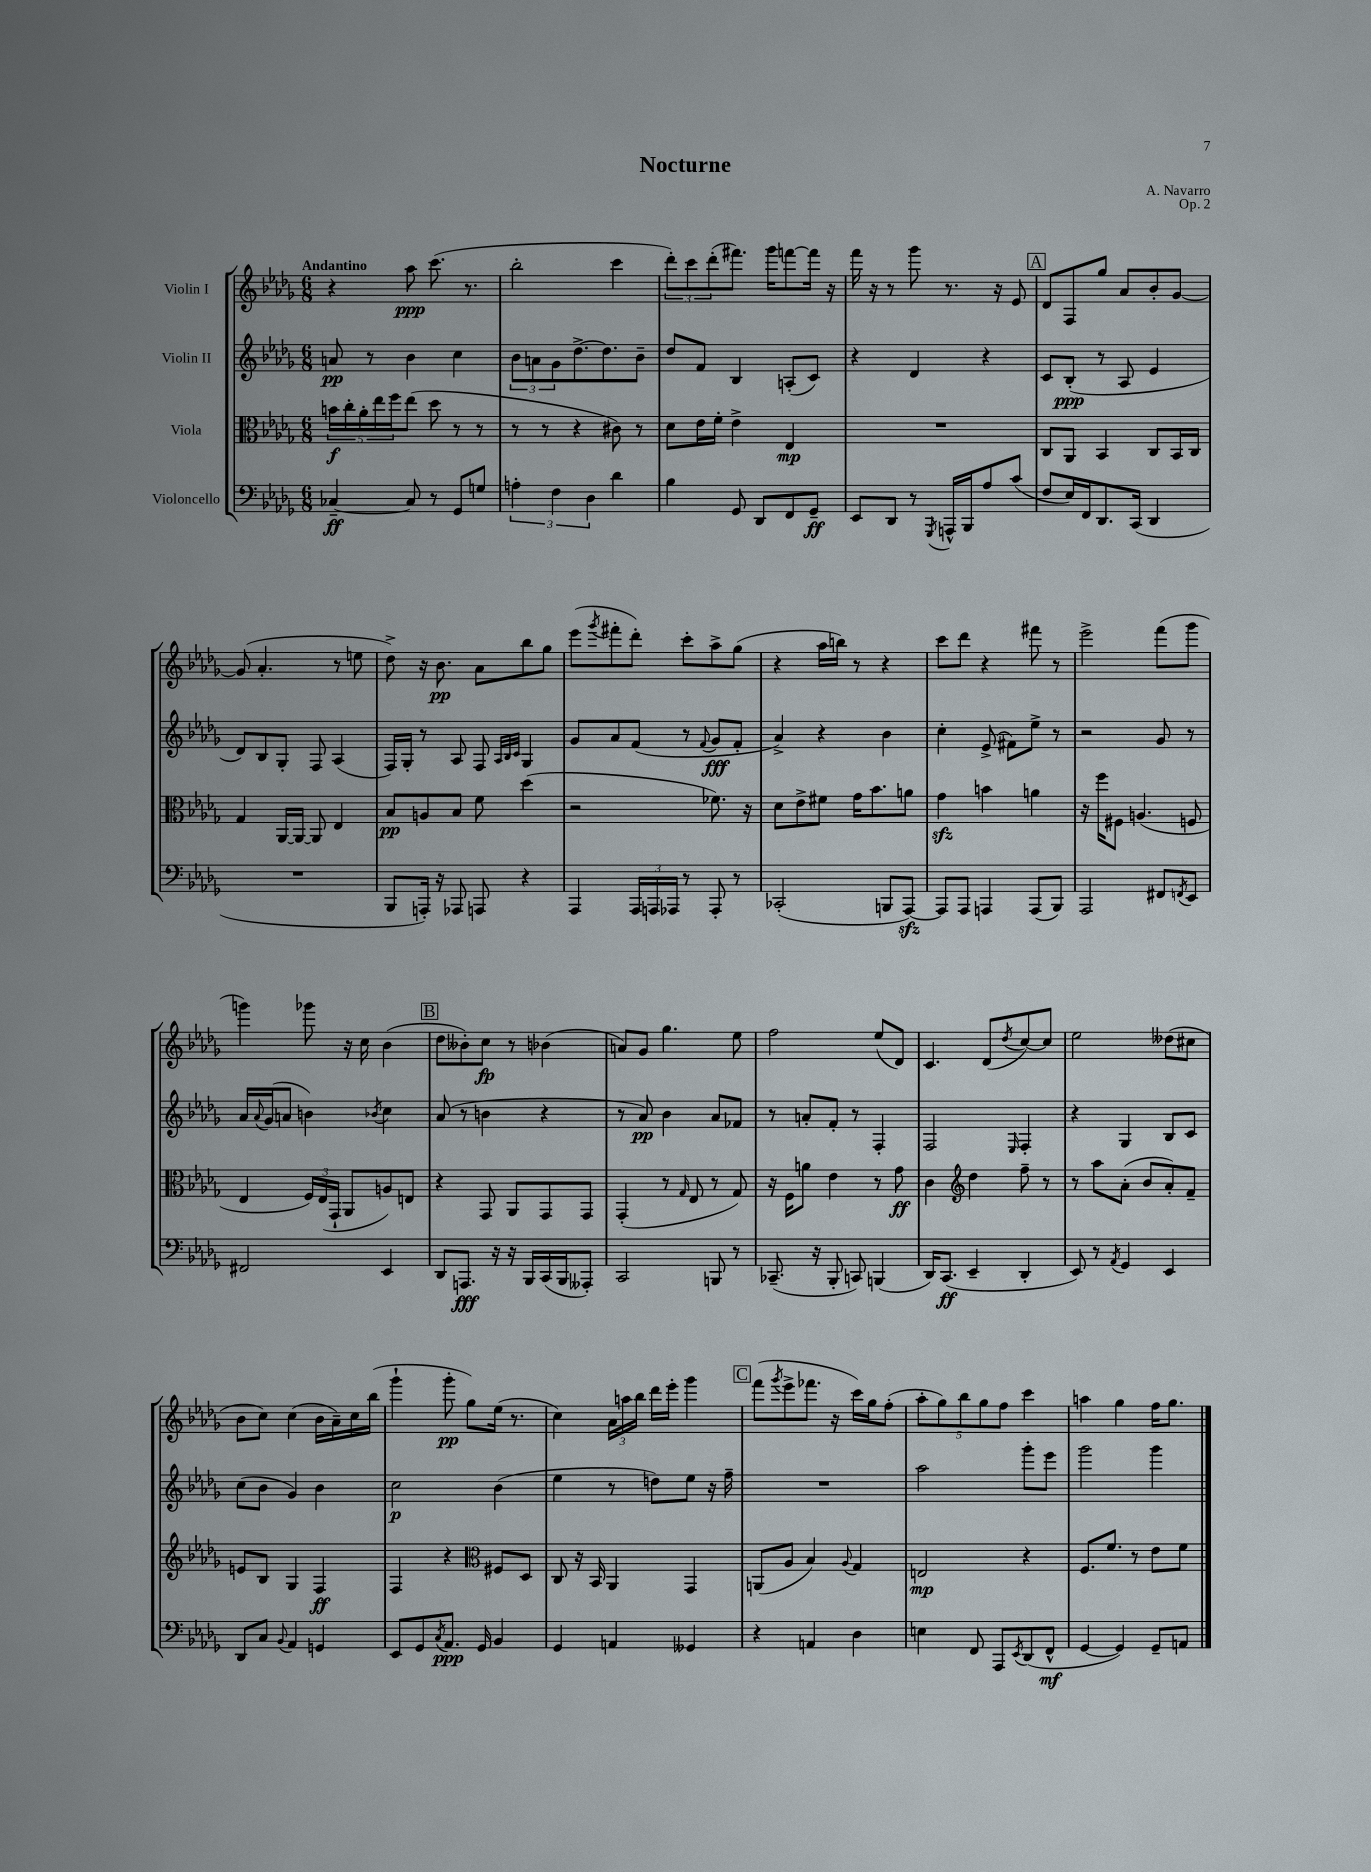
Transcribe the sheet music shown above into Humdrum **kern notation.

**kern	**kern	**kern	**kern
*staff4	*staff3	*staff2	*staff1
*clefF4	*clefC3	*clefG2	*clefG2
*k[b-e-a-d-g-]	*k[b-e-a-d-g-]	*k[b-e-a-d-g-]	*k[b-e-a-d-g-]
*M6/8	*M6/8	*M6/8	*M6/8
[4C-~/	20b\LL	8a/	4r
.	20cc'\	.	.
.	20a-'\	.	.
.	.	8r	.
.	20ee-\	.	.
.	20ff\J	.	.
8C-/]	(8ee-\J	4b-\	8aa-\
8r	8dd-\	.	(8.ccc\
8GG-/L	8r	4cc\	.
.	.	.	8.r
8G/J	8r	.	.
=	=	=	=
6A'\	8r	12b-\L	2bb-'\
.	.	12a\	.
.	8r	.	.
6F\	.	12g-\	.
.	4r	[8.dd-^\	.
6D-\	.	.	.
.	.	8.dd-\]	.
4d-\	8c#\)	.	4ccc\
.	8r	8b-~\J	.
=	=	=	=
4B-\	8d-\L	8dd-/L	12ddd-'\L)
.	.	.	12ccc\
.	16e-\L	8f/J	.
.	.	.	(12ddd-'\
.	16f'\JJ	.	.
8GG-/	4e-^\	4B-/	8.fff#\J)
8DD-/L	.	.	.
.	.	.	16ggg-\LK
8FF/	4E-/	(8A'/L	[8fff\
8GG-~/J	.	8c/J)	16fff\]Jk
.	.	.	16r
=	=	=	=
8EE-/L	2.r	4r	16fff\
.	.	.	16r
8DD-/J	.	.	8r
8r	.	4d-/	8ggg-\
8qGGG-/	.	.	.
16AAA^^/LL	.	.	8.r
16BBB-/J	.	.	.
8A-/	.	4r	.
.	.	.	16r
(8c/J	.	.	8e-/
=	=	=	=
8F/L	8C/L	8c/L	8d-/L
16E-/L)	8AA-/J	(8B-'/J	8F/
16FF/J	.	.	.
8.DD-/	4BB-/	8r	8gg-/J
.	.	8A-/	8a-/L
(16CC/Jk	.	.	.
4DD-/	8C/L	4e-/	8b-'/
.	16BB-/L	.	[8g-/J
.	16C/JJ	.	.
=	=	=	=
2.r	4G-/	8d-/L)	(8g-/]
.	.	8B-/	4.a-'/
.	[16AA-/LL	8G-'/J	.
.	16AA-/_JJ	.	.
.	8AA-/]	8F/	.
.	4E-/	(4A-/	8r
.	.	.	8ee\
=	=	=	=
8BBB-/L	8B-/L	16F/LL)	8dd-^\)
.	.	16G-'/JJ	.
16AAA'/Jk)	8A/	8r	16r
16r	.	.	8.b-\
8AAA-/	8B-/J	8A-/	.
8AAA/	8f\	8F/	8a-\L
.	.	32qqA-/LLL	.
.	.	32qqB-/	.
.	.	32qqc/JJJ	.
4r	(4dd-\	4G-/	8bb-\
.	.	.	8gg-\J
=	=	=	=
4AAA-/	2r	8g-/L	(8eee-\L
.	.	.	8qggg-/
.	.	8a-/	8fff#'\
24AAA-/LL	.	(8f/J	8ddd-'\J)
24AAA/	.	.	.
24AAA-/JJ	.	.	.
8r	.	8r	8ccc'\L
.	.	8qqf/	.
8AAA-'/	8.f-\)	8g-/L	8aa-^\
8r	.	8f'/J	(8gg-\J
.	16r	.	.
=	=	=	=
(2CC-'/	8d-\L	4a-^/)	4r
.	8e-^\	.	.
.	8f#\J	4r	16aa-\LL
.	.	.	16bb\JJ)
.	16g-\LK	.	8r
.	8.b-\	.	.
8BBB/L	.	4b-\	4r
[8AAA-/J)	8a\J	.	.
=	=	=	=
8AAA-/]L	4g-\	4cc'\	8ccc\L
8AAA-/J	.	.	8ddd-\J
4AAA/	4b\	(8e-^/	4r
.	.	8f#\L)	.
(8AAA/L	4a\	8ee-^\J	8fff#\
8BBB-/J)	.	8r	8r
=	=	=	=
2AAA-/	16r	2r	2eee-^\
.	16ff\LK	.	.
.	8F#\J	.	.
.	(4.A/	.	.
8FF#/L	.	8g-/	(8fff\L
8qFF/	.	.	.
8EE-/J	8F/	8r	8ggg-\J
=	=	=	=
2FF#/	4E-/	16a-/LL	4ggg\)
.	.	8qqa-/	.
.	.	(16g-/J	.
.	.	8a/J	.
.	24F/LL)	4b\)	8ggg-\
.	(24E-/	.	.
.	24GG-`/JJ	.	.
.	8AA-/L	.	16r
.	.	.	16cc\
.	.	8qb-/	.
4EE-/	8A/)	4cc\	(4b-\
.	8E/J	.	.
=	=	=	=
8DD-/L	4r	(8a-/	8dd-\L
8.AAA/J	.	8r	8b--'\)
.	8GG-/	4b\	8cc\J
16r	.	.	.
16r	8AA-/L	.	8r
16BBB-/LL	.	.	.
(16CC/	8GG-/	4r	(4b-\
16BBB-/J	.	.	.
8AAA--'/J)	8GG-/J	.	.
=	=	=	=
2CC/	(4GG-'/	8r	8a/L)
.	.	8a-/)	8g-/J
.	8r	4b-\	4.gg-\
.	16qqG-/	.	.
.	8E-/	.	.
8BBB/	8r	8a-/L	.
8r	8G-/)	8f-/J	8ee-\
=	=	=	=
(8.CC-~/	16r	8r	2ff\
.	16F\LK	.	.
.	8a\J	8a'/L	.
16r	.	.	.
8BBB-'/	4e-\	8f'/J	.
8CC/)	.	8r	.
(4BBB/	8r	4F'/	(8ee-/L
.	8g-\	.	8d-/J)
=	=	=	=
16DD-/LK)	4c\	2F/	4.c/
(8.CC/J	.	.	.
*	*clefG2	*	*
4EE-~/	4dd-\	.	.
.	.	.	(8d-/L
.	.	16qqE-/	8qdd-/
4DD-'/	8ff~\	4F'/	[8cc/)
.	8r	.	8cc/]J
=	=	=	=
8EE-/)	8r	4r	2ee-\
8r	8aa-\L	.	.
8qAA-/	.	.	.
4GG-/	(8a-'\J	4G-/	.
.	8b-/L	.	.
4EE-/	8a-'/)	8B-/L	(8dd--\L
.	8f~/J	8c/J	8cc#\J
=	=	=	=
8DD-/L	8e/L	(8cc\L	8b-\L
8C/J	8B-/J	8b-\J	8cc\J)
8qqBB-/	.	.	.
4AA-/	4G-/	4g-/)	(4cc\
4GG/	4F/	4b-\	16b-\LL
.	.	.	16a-~\)
.	.	.	16cc\
.	.	.	(16bb-\JJ
=	=	=	=
8EE-/L	4F/	2cc\	4ggg-`\
8GG-/	.	.	.
8qC/	.	.	.
8.AA-/J	4r	.	8ggg-'\
.	.	.	8gg-\L)
16GG-/	.	.	.
*	*clefC3	*	*
4BB-/	8F#/L	(4b-\	(16ee-\Jk
.	.	.	8.r
.	8D-/J	.	.
=	=	=	=
4GG-/	8C/	4ee-\	4cc\)
.	16r	.	.
.	16BB-/	.	.
4AA/	4AA-/	8r	24a-\LL
.	.	.	24aa\
.	.	.	24bb-\JJ
.	.	8dd\L)	16ddd-\LL
.	.	.	16eee-'\JJ
4GG--/	4GG-/	8ee-\J	4ggg-\
.	.	16r	.
.	.	16ff~\	.
=	=	=	=
4r	(8AA/L	2.r	(8fff\L
.	.	.	8qggg-/
.	8A-/J	.	8eee-^\
4AA/	4B-/)	.	8.fff-\J
.	.	.	16r
.	8qqA-/	.	.
4D-\	4G-/	.	16ccc\LL)
.	.	.	16gg-\J
.	.	.	(8ff'\J
=	=	=	=
4E\	2E/	2aa-\	10aa-'\L
.	.	.	10gg-\)
.	.	.	10bb-\
8FF/	.	.	.
.	.	.	10gg-\
8AAA-/L	.	.	.
.	.	.	10ff\J
8qEE-/	.	.	.
(8DD-/	4r	8ggg-'\L	4ccc\
8FF^^/J	.	8eee-\J	.
=	=	=	=
[4GG-/	8.F/L	2ggg-\	4aa\
.	8.f/J	.	.
4GG-/])	.	.	4gg-\
.	8r	.	.
8GG-~/L	8e-\L	4ggg-\	16ff\LK
.	.	.	8.gg-\J
8AA/J	8f\J	.	.
==	==	==	==
*-	*-	*-	*-
